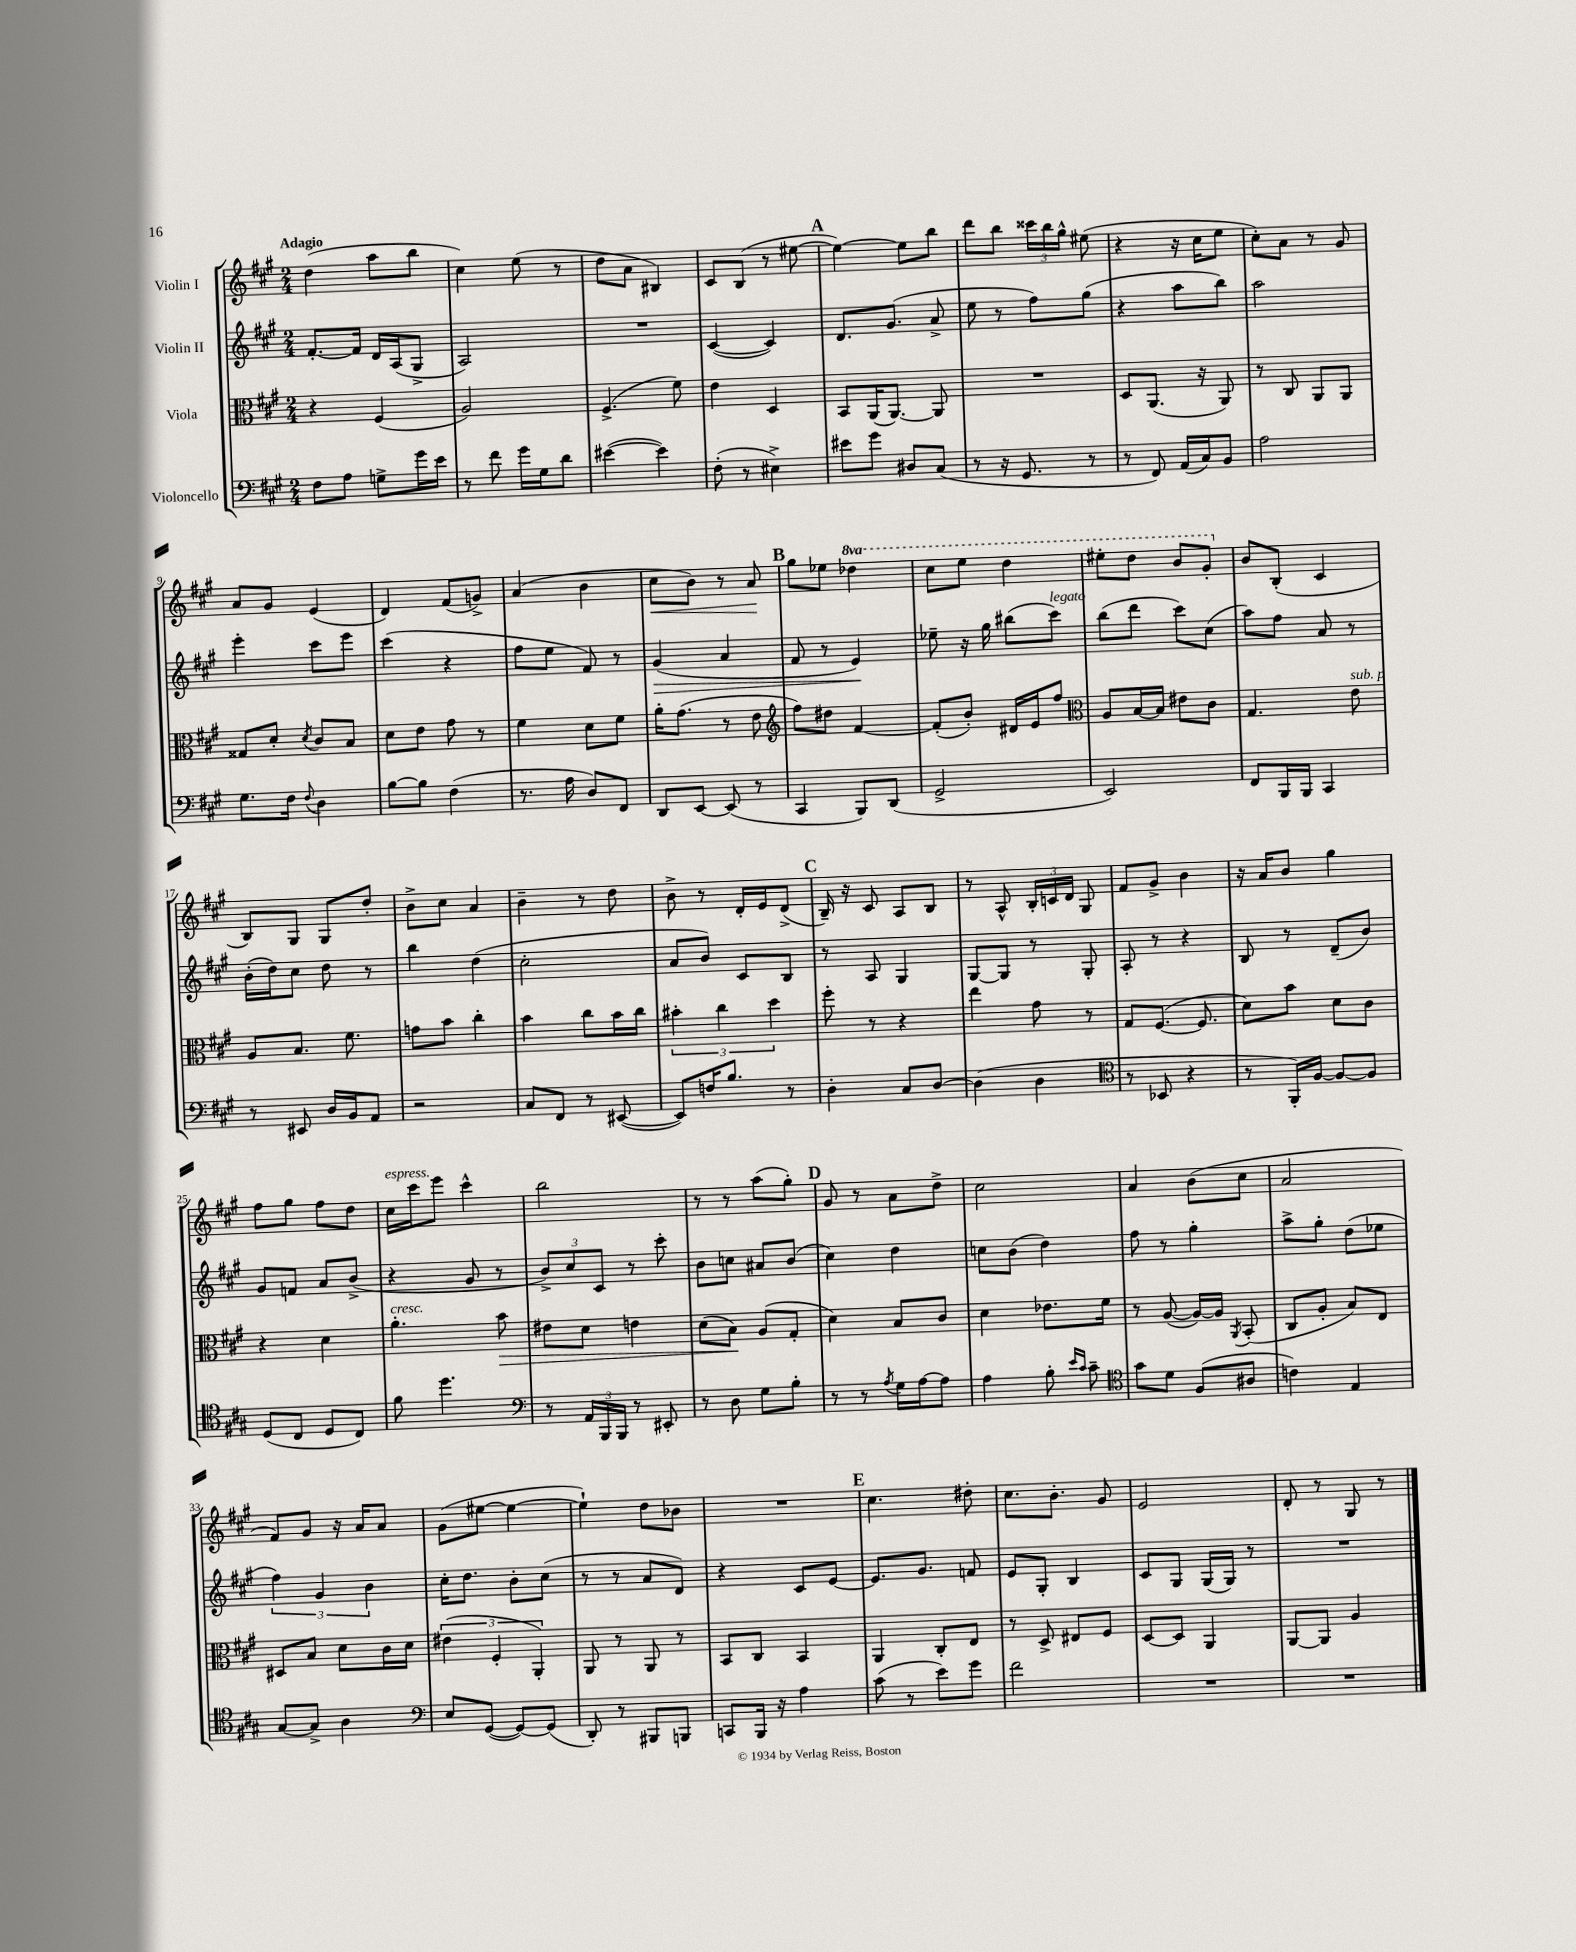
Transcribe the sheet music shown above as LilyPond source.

<<
\new StaffGroup <<
\new Staff = "s0" \with { instrumentName = "Violin I" } {
    \clef treble \key a \major \numericTimeSignature \time 2/4 \set Staff.ottavationMarkups = #ottavation-simple-ordinals \tempo "Adagio"
    \autoBeamOff d''4( a''8[ b''8] |
    cis''4) e''8( r8 |
    d''8[ a'8] bis4) |
    cis'8[ b8]( r8 eis''8~ |
    \mark \markup { \bold "A" } eis''4~) eis''8[ b''8] |
    d'''8[ b''8] \tuplet 3/2 { cisis'''16[ b''16 gis''16]-^ } eis''8( |
    r4 r16 cis''16[ e''8] |
    cis''8[-.) a'8] r8 gis'8 |
    a'8[ gis'8] e'4( |
    d'4) fis'8[( g'8]->) |
    a'4( b'4 |
    cis''8[\< b'8]) r8 a'8\! |
    \mark \markup { \bold "B" } gis''8[ ees''8] \ottava #1 des'''4 |
    cis'''8[ e'''8] d'''4 |
    eis'''8[-. d'''8] b''8[ gis''8]-. \ottava #0 |
    b'8[ b8]-.( cis'4 |
    b8[) gis8] gis8[ d''8]-. |
    b'8[-> cis''8] a'4 |
    b'4-- r8 d''8 |
    b'8-> r8 d'16[-. e'16 d'8]->( |
    \mark \markup { \bold "C" } b16--) r16 cis'8 a8[ b8] |
    r8 a8-^ \tuplet 3/2 { b16[-. c'16 d'16] } gis8 |
    fis'8[ gis'8]-> b'4 |
    r16 a'16[ b'8] gis''4 |
    fis''8[ gis''8] fis''8[ d''8] |
    cis''16[^\markup { \italic "espress." } cis'''16 e'''8] cis'''4-^ |
    b''2 |
    r8 r8 a''8[( gis''8]-.) |
    \mark \markup { \bold "D" } gis'8 r8 a'8[ d''8]-> |
    cis''2 |
    a'4 b'8[( cis''8] |
    a'2 |
    fis'8[) gis'8] r16 a'16[ a'8] |
    gis'8[( eis''8]~ eis''4~ |
    eis''4-!) d''8[ bes'8] |
    R2 |
    \mark \markup { \bold "E" } cis''4. dis''8-. |
    cis''8.[ b'8.]-. gis'8 |
    e'2 |
    d'8-. r8 gis8 r8 \bar "|." |
}
\new Staff = "s1" \with { instrumentName = "Violin II" } {
    \clef treble \key a \major \numericTimeSignature \time 2/4
    \autoBeamOff fis'8.[~-. fis'16] d'16[ a16( gis8]-> |
    a2) |
    R2 |
    cis'4~( cis'4) |
    \mark \markup { \bold "A" } d'8.[ gis'8.]( a'8-> |
    e''8 r8 fis''8[) gis''8]( |
    r4 a''8[ b''8]) |
    a''2 |
    e'''4-. cis'''8[ e'''8] |
    cis'''4( r4 |
    fis''8[ e''8] fis'8) r8 |
    gis'4\>( a'4 |
    \mark \markup { \bold "B" } fis'8 r8 e'4\!) |
    ees''8-- r16 gis''16 bis''8[( cis'''8]^\markup { \italic "legato" }) |
    b''8[( d'''8] cis'''8[) cis''8]( |
    a''8[) fis''8] a'8 r8 |
    b'16[-.( d''16) cis''8] d''8 r8 |
    b''4 d''4( |
    cis''2-. |
    a'8[ b'8]) cis'8[ b8] |
    \mark \markup { \bold "C" } r8 a8 gis4 |
    gis8[~ gis8] r8 gis8-. |
    a8-. r8 r4 |
    b8 r8 d'8[--( b'8]) |
    gis'8[ f'8] a'8[ b'8]->( |
    r4 gis'8 r8 |
    \tuplet 3/2 { b'8[->) cis''8 cis'8] } r8 cis'''8-. |
    b'8[ c''8] ais'8[ b'8]( |
    \mark \markup { \bold "D" } cis''4) d''4 |
    c''8[ b'8]( d''4) |
    fis''8 r8 gis''4-. |
    a''8[-> gis''8]-. d''8[( ees''8] |
    \tuplet 3/2 { fis''4) gis'4 b'4 } |
    cis''16[-. d''8.] b'8[-. cis''8]( |
    r8 r8 a'8[ d'8]) |
    r4 cis'8[ e'8]~ |
    \mark \markup { \bold "E" } e'8.[ gis'8.] f'8 |
    e'8[ gis8]-. b4 |
    cis'8[ gis8] gis16[( gis16]) r8 |
    R2 \bar "|." |
}
\new Staff = "s2" \with { instrumentName = "Viola" } {
    \clef alto \key a \major \numericTimeSignature \time 2/4
    \autoBeamOff r4 fis4( |
    a2) |
    fis4.->( fis'8) |
    e'4 d4 |
    \mark \markup { \bold "A" } b,8[ a,16( a,8.]~) a,8 |
    R2 |
    d8[ a,8.]( r16 a,8) |
    r8 cis8 a,8[ a,8] |
    gisis8[ d'8]-. \acciaccatura { d'8 } cis'8[ b8] |
    d'8[ e'8] gis'8 r8 |
    fis'4 d'8[ fis'8] |
    a'16[-. gis'8.]( r8 e'8 |
    \mark \markup { \bold "B" } \clef treble fis''8[) dis''8] fis'4~ |
    fis'8[-.( b'8]-.) dis'16[ e'16 fis''8] |
    \clef alto a8[ b16~ b16] eis'8[ cis'8] |
    gis4. e'8^\markup { \italic "sub. p" } |
    a8[ b8.] fis'8. |
    g'8[ b'8] cis''4-. |
    b'4 cis''8[ b'16 cis''16] |
    \tuplet 3/2 { bis'4-. cis''4 d''4 } |
    \mark \markup { \bold "C" } fis''8-. r8 r4 |
    e''4 gis'8 r8 |
    gis8[ fis8.]~( fis8. |
    d'8[) b'8] d'8[ cis'8] |
    r4 d'4 |
    a'4.-.^\markup { \italic "cresc." } b'8\> |
    eis'8[ d'8] e'4 |
    d'8[( b8]\!) a8[( gis8]-. |
    \mark \markup { \bold "D" } d'4) b8[ cis'8] |
    d'4 ees'8.[ fis'16] |
    r8 a8~( a16[~) a16] \acciaccatura { a,8 } b,8-.( |
    cis8[ a8]-. b8[) e8] |
    dis8[ b8] d'8[ cis'16 d'16] |
    \tuplet 3/2 { eis'4( fis4-. a,4-.) } |
    a,8 r8 a,8 r8 |
    b,8[ cis8] b,4 |
    \mark \markup { \bold "E" } a,4 cis8[-. e8] |
    r8 d8-> eis8[ fis8] |
    d8[~ d8] a,4 |
    a,8[~ a,8] a4 \bar "|." |
}
\new Staff = "s3" \with { instrumentName = "Violoncello" } {
    \clef bass \key a \major \numericTimeSignature \time 2/4
    \autoBeamOff fis8[ a8] g8[-> gis'16 e'16] |
    r8 fis'8 gis'16[ gis16 d'8] |
    eis'4~( eis'4) |
    fis8-.( r8 eis4->) |
    \mark \markup { \bold "A" } eis'8[ gis'8] dis8[ cis8]( |
    r8 r16 gis,8. r8 |
    r8 fis,8) a,16[( cis16) b,8] |
    a2 |
    gis8.[ fis16] \appoggiatura { fis8 } d4 |
    b8[~ b8] fis4( |
    r8. a16 d8[) fis,8] |
    d,8[ e,8]~ e,8( r8 |
    \mark \markup { \bold "B" } cis,4 b,,8[) d,8]( |
    gis,2-> |
    e,2) |
    fis,8[ b,,16 b,,16] cis,4 |
    r8 eis,8 d16[ b,16 a,8] |
    r2 |
    cis8[ fis,8] r8 eis,8~( |
    eis,8[) f16 b8.] r8 |
    \mark \markup { \bold "C" } d4-. cis8[ d8]~ |
    d4( d4 |
    \clef tenor r8 bes,8 r4 |
    r8 fis,16[-.) fis16]~ fis8[~ fis8] |
    d8[( cis8] d8[ cis8]) |
    fis'8 d''4. |
    \clef bass r8 \tuplet 3/2 { a,16[ b,,16 b,,16] } r8 eis,8-. |
    r8 d8 gis8[ b8]-. |
    \mark \markup { \bold "D" } r8 r8 \acciaccatura { a8 } gis16[ a16~ a8] |
    a4 b8-. \grace { e'16[ cis'16] } cis'8-- |
    \clef tenor gis'8[ d'8] fis8[( ais8] |
    c'4) e4 |
    gis8[~ gis8]-> a4 |
    \clef bass e8[ gis,8]~( gis,8[~) gis,8]( |
    d,8-.) r8 bis,,8[ b,,8] |
    c,8[ b,,16] r16 a4 |
    \mark \markup { \bold "E" } cis'8( r8 e'8[) gis'8] |
    fis'2 |
    R2 |
    R2 \bar "|." |
}
>>
>>
